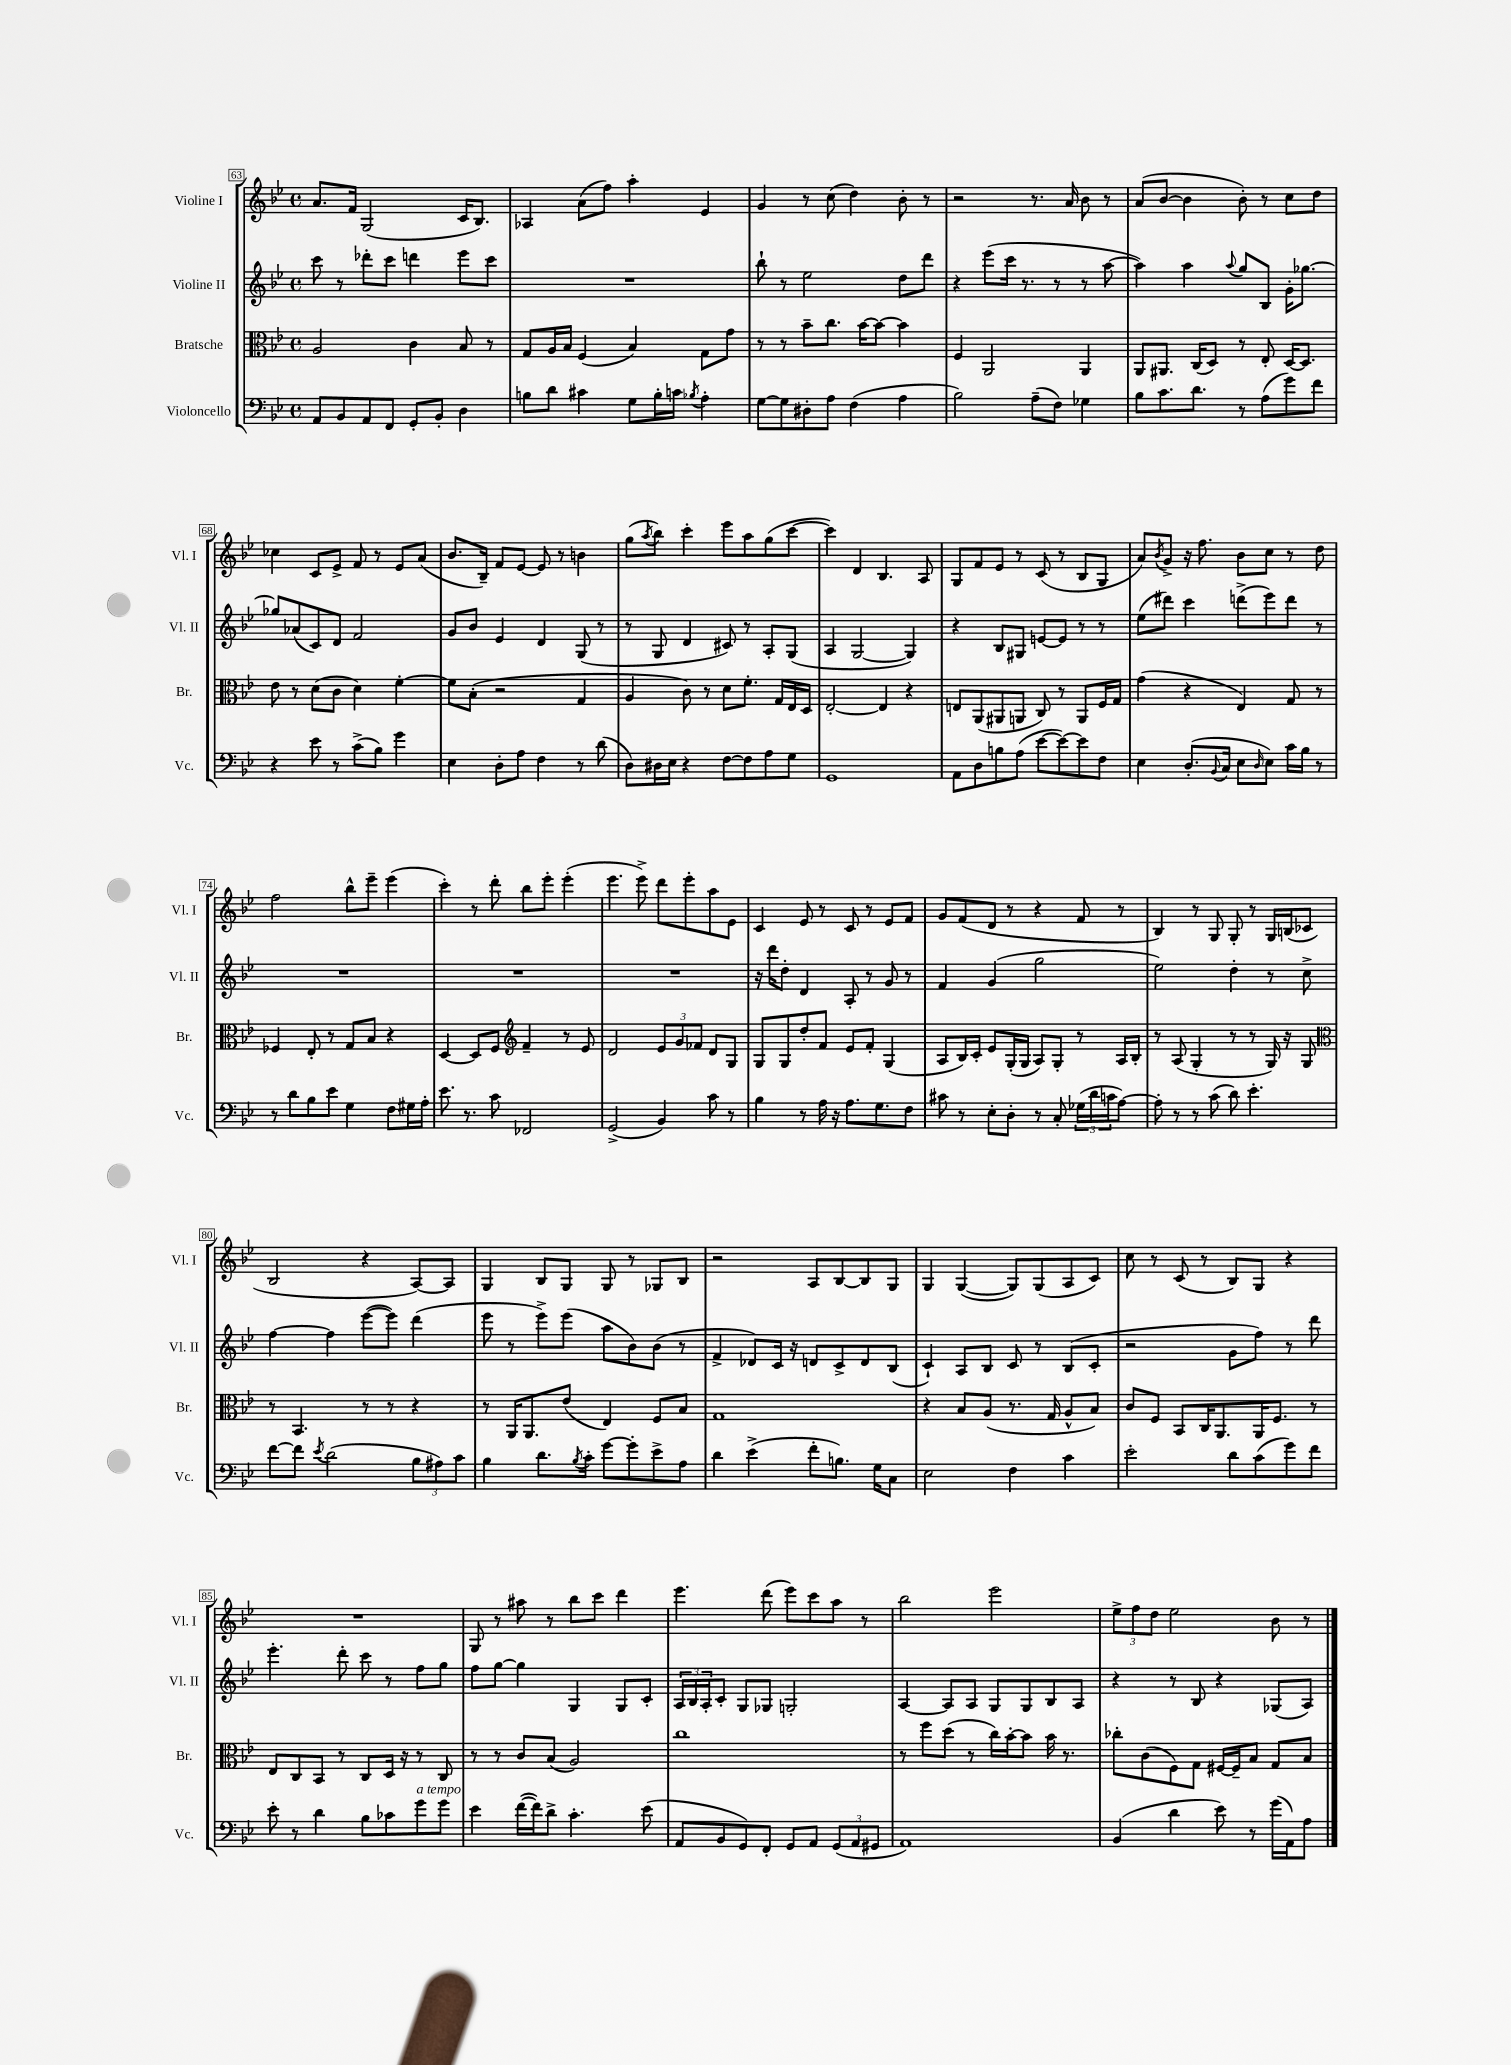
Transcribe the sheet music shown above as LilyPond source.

<<
\new StaffGroup <<
\new Staff = "s0" \with { instrumentName = "Violine I" shortInstrumentName = "Vl. I" } {
    \clef treble \key bes \major \defaultTimeSignature \time 4/4
    a'8. f'16 g2( c'16 bes8.) |
    aes4 a'8( f''8) a''4-. ees'4 |
    g'4 r8 c''8( d''4) bes'8-. r8 |
    r2 r8. a'16 bes'8 r8 |
    a'8( bes'8~ bes'4 bes'8-.) r8 c''8 d''8 |
    ces''4 c'8 ees'8-> f'8 r8 ees'8 a'8( |
    bes'8. bes16--) f'8 ees'8~ ees'8 r8 b'4 |
    g''8( \acciaccatura { a''8 } bes''8) c'''4-. ees'''8 a''8 g''8( c'''8~ |
    c'''4) d'4 bes4. a8 |
    g8 f'8 ees'8 r8 c'8( r8 bes8 g8 |
    a'8) \acciaccatura { bes'8 } g'8-> r16 f''8. bes'8 c''8 r8 d''8 |
    f''2 bes''8-^ ees'''8-- ees'''4( |
    c'''4-.) r8 d'''8-. bes''8 ees'''8-. ees'''4-.( |
    ees'''4. ees'''8->) d'''8 ees'''8-. a''8 ees'8 |
    c'4 ees'8 r8 c'8 r8 ees'8 f'8 |
    g'8 f'8( d'8 r8 r4 f'8 r8 |
    bes4) r8 g8 g8-. r8 g16 b16( ces'8 |
    bes2 r4 a8~) a8 |
    g4 bes8 g8 g8 r8 ges8 bes8 |
    r2 a8 bes8~ bes8 g8 |
    g4 g4~( g8) g8( a8 c'8) |
    c''8 r8 c'8( r8 bes8) g8 r4 |
    R1 |
    g8 r8 ais''8 r8 bes''8 c'''8 d'''4 |
    ees'''4. d'''8( ees'''8) c'''8 a''8 r8 |
    bes''2 ees'''2 |
    \tuplet 3/2 { ees''8-> f''8 d''8 } ees''2 bes'8 r8 \bar "|." |
}
\new Staff = "s1" \with { instrumentName = "Violine II" shortInstrumentName = "Vl. II" } {
    \clef treble \key bes \major \defaultTimeSignature \time 4/4
    c'''8 r8 des'''8-. c'''8 d'''4 ees'''8 c'''8 |
    R1 |
    bes''8-! r8 ees''2 d''8 d'''8 |
    r4 ees'''8( c'''16 r8. r8 r8 a''8~ |
    a''4) a''4 \appoggiatura { a''8 } g''8 bes8 g'16-. ges''8.~ |
    ges''8 aes'8( c'8) d'8 f'2 |
    g'8 bes'8 ees'4 d'4 g8( r8 |
    r8 g8 d'4 cis'8) r8 a8-. g8( |
    a4 g2~ g4) |
    r4 bes8 gis8 e'8~ e'8 r8 r8 |
    ees''8( dis'''8) c'''4 d'''8->( ees'''8) d'''8 r8 |
    R1 |
    R1 |
    R1 |
    r16 d'''16 d''8-. d'4 a8-. r8 g'8 r8 |
    f'4 g'4( g''2 |
    ees''2) d''4-. r8 c''8-> |
    f''4~ f''4 ees'''8~( ees'''8) d'''4( |
    ees'''8 r8 ees'''8->) ees'''8( a''8 bes'8) bes'8( r8 |
    f'4-> des'8) c'16 r16 d'8 c'8-> d'8 bes8( |
    c'4-!) a8 bes8 c'8 r8 bes8( c'8-. |
    r2 g'8 f''8) r8 d'''8 |
    ees'''4.-. d'''8-. c'''8 r8 f''8 g''8 |
    f''8 g''8~ g''4 g4 g8 c'8-. |
    \tuplet 3/2 { a16 bes16 a16-. } c'8-. g8 ges8 g2-. |
    a4~ a8 a8 g8 g8 bes8 a8 |
    r4 r8 bes8 r4 ges8( a8) \bar "|." |
}
\new Staff = "s2" \with { instrumentName = "Bratsche" shortInstrumentName = "Br." } {
    \clef alto \key bes \major \defaultTimeSignature \time 4/4
    a2 c'4 bes8 r8 |
    g8 a16 bes16 f4( bes4) g8 g'8 |
    r8 r8 bes'8-- c''8. bes'16~ bes'8~ bes'4 |
    f4 a,2 a,4 |
    a,8 ais,8. c16( d8) r8 ees8-. d16~ d8. |
    ees'8 r8 d'8( c'8 d'4) f'4~-. |
    f'8 bes8-.( r2 g4 |
    a4 c'8) r8 d'8 f'8.-. g16 ees16 d16 |
    ees2~-. ees4 r4 |
    e8 a,8( ais,8 a,8 c8) r8 a,8 f16 g16 |
    g'4( r4 ees4) g8 r8 |
    fes4 ees8-. r8 g8 bes8 r4 |
    d4~ d8 f8 \clef treble f'4-- r8 ees'8 |
    d'2 \tuplet 3/2 { ees'8 g'8 fes'8 } d'8 g8 |
    g8 g8 d''8-. f'8 ees'8 f'8-. g4( |
    a8 bes16) c'16-. ees'8 g16-.( g16 a8) g8-. r8 a16 bes16-. |
    r8 a8( g4-. r8 r8 g16) r16 g8 |
    \clef alto r8 bes,4. r8 r8 r4 |
    r8 a,16 a,8. ees'8( ees4) f8 bes8 |
    g1 |
    r4 bes8 a8( r8. g16 a8-^ bes8) |
    c'8 f8 bes,8 c16 a,8. a,16 f8. r8 |
    ees8 c8 bes,8 r8 c8 d16 r16 r8 c8 |
    r8 r8 c'8 bes8( a2) |
    c''1 |
    r8 f''8 d''8( r8 c''16) bes'16~-. bes'8 bes'16 r8. |
    ces''8-. c'8( f8) g8 fis16~ fis16-- bes8 g8 bes8 \bar "|." |
}
\new Staff = "s3" \with { instrumentName = "Violoncello" shortInstrumentName = "Vc." } {
    \clef bass \key bes \major \defaultTimeSignature \time 4/4
    a,8 bes,8 a,8 f,8 g,8-. bes,8-. d4 |
    b8 d'8 cis'4 g8 b16-. c'16 \acciaccatura { bes8 } a4-. |
    g8~ g8 dis8-. a8 f4( a4 |
    bes2) a8--( f8) ges4 |
    bes8 c'8. d'8. r8 a8( g'8) f'8 |
    r4 ees'8 r8 c'8->( bes8) g'4 |
    ees4 d8-. a8 f4 r8 d'8( |
    d8) dis16 ees16 r4 f8~ f8 a8 g8 |
    g,1 |
    a,8 d8 b8 a8( ees'8~ ees'8~) ees'8 f8 |
    ees4 d8.-.( \appoggiatura { bes,8 } c16 ees8 \grace { d16 } ees8) c'16 bes16 r8 |
    r8 d'8 bes8 ees'8 g4 f8 gis16 a16-. |
    ees'8. r8. c'8 fes,2 |
    g,2->( bes,4) c'8 r8 |
    bes4 r8 a16 r16 a8. g8. f8 |
    cis'8 r8 ees8-. d8-. r8 c8-. \tuplet 3/2 { ges16( d'16 c'16 } a8~) |
    a8-. r8 r8 c'8( d'8) ees'4.-. |
    f'8~ f'8 \acciaccatura { ees'8 } d'2( \tuplet 3/2 { bes8 ais8) c'8 } |
    bes4 d'8. \acciaccatura { bes8 } c'16-. g'8~ g'8-. ees'8-> a8 |
    d'4 ees'4->( f'8-. b8.) g16 c8 |
    ees2 f4 c'4 |
    ees'2-. d'8 c'8( g'8) f'8 |
    ees'8-. r8 d'4 bes8 ces'8 g'8^\markup { \italic "a tempo" } g'8 |
    ees'4 f'16~( f'16) d'8-> c'4.-. ees'8( |
    a,8 bes,8 g,8) f,8-. g,8 a,8 \tuplet 3/2 { g,8( a,8 gis,8 } |
    a,1) |
    bes,4( d'4 ees'8) r8 g'16( a,16) a8 \bar "|." |
}
>>
>>
\layout { \context { \Score currentBarNumber = #63 \override BarNumber.stencil = #(make-stencil-boxer 0.1 0.3 ly:text-interface::print) } }
